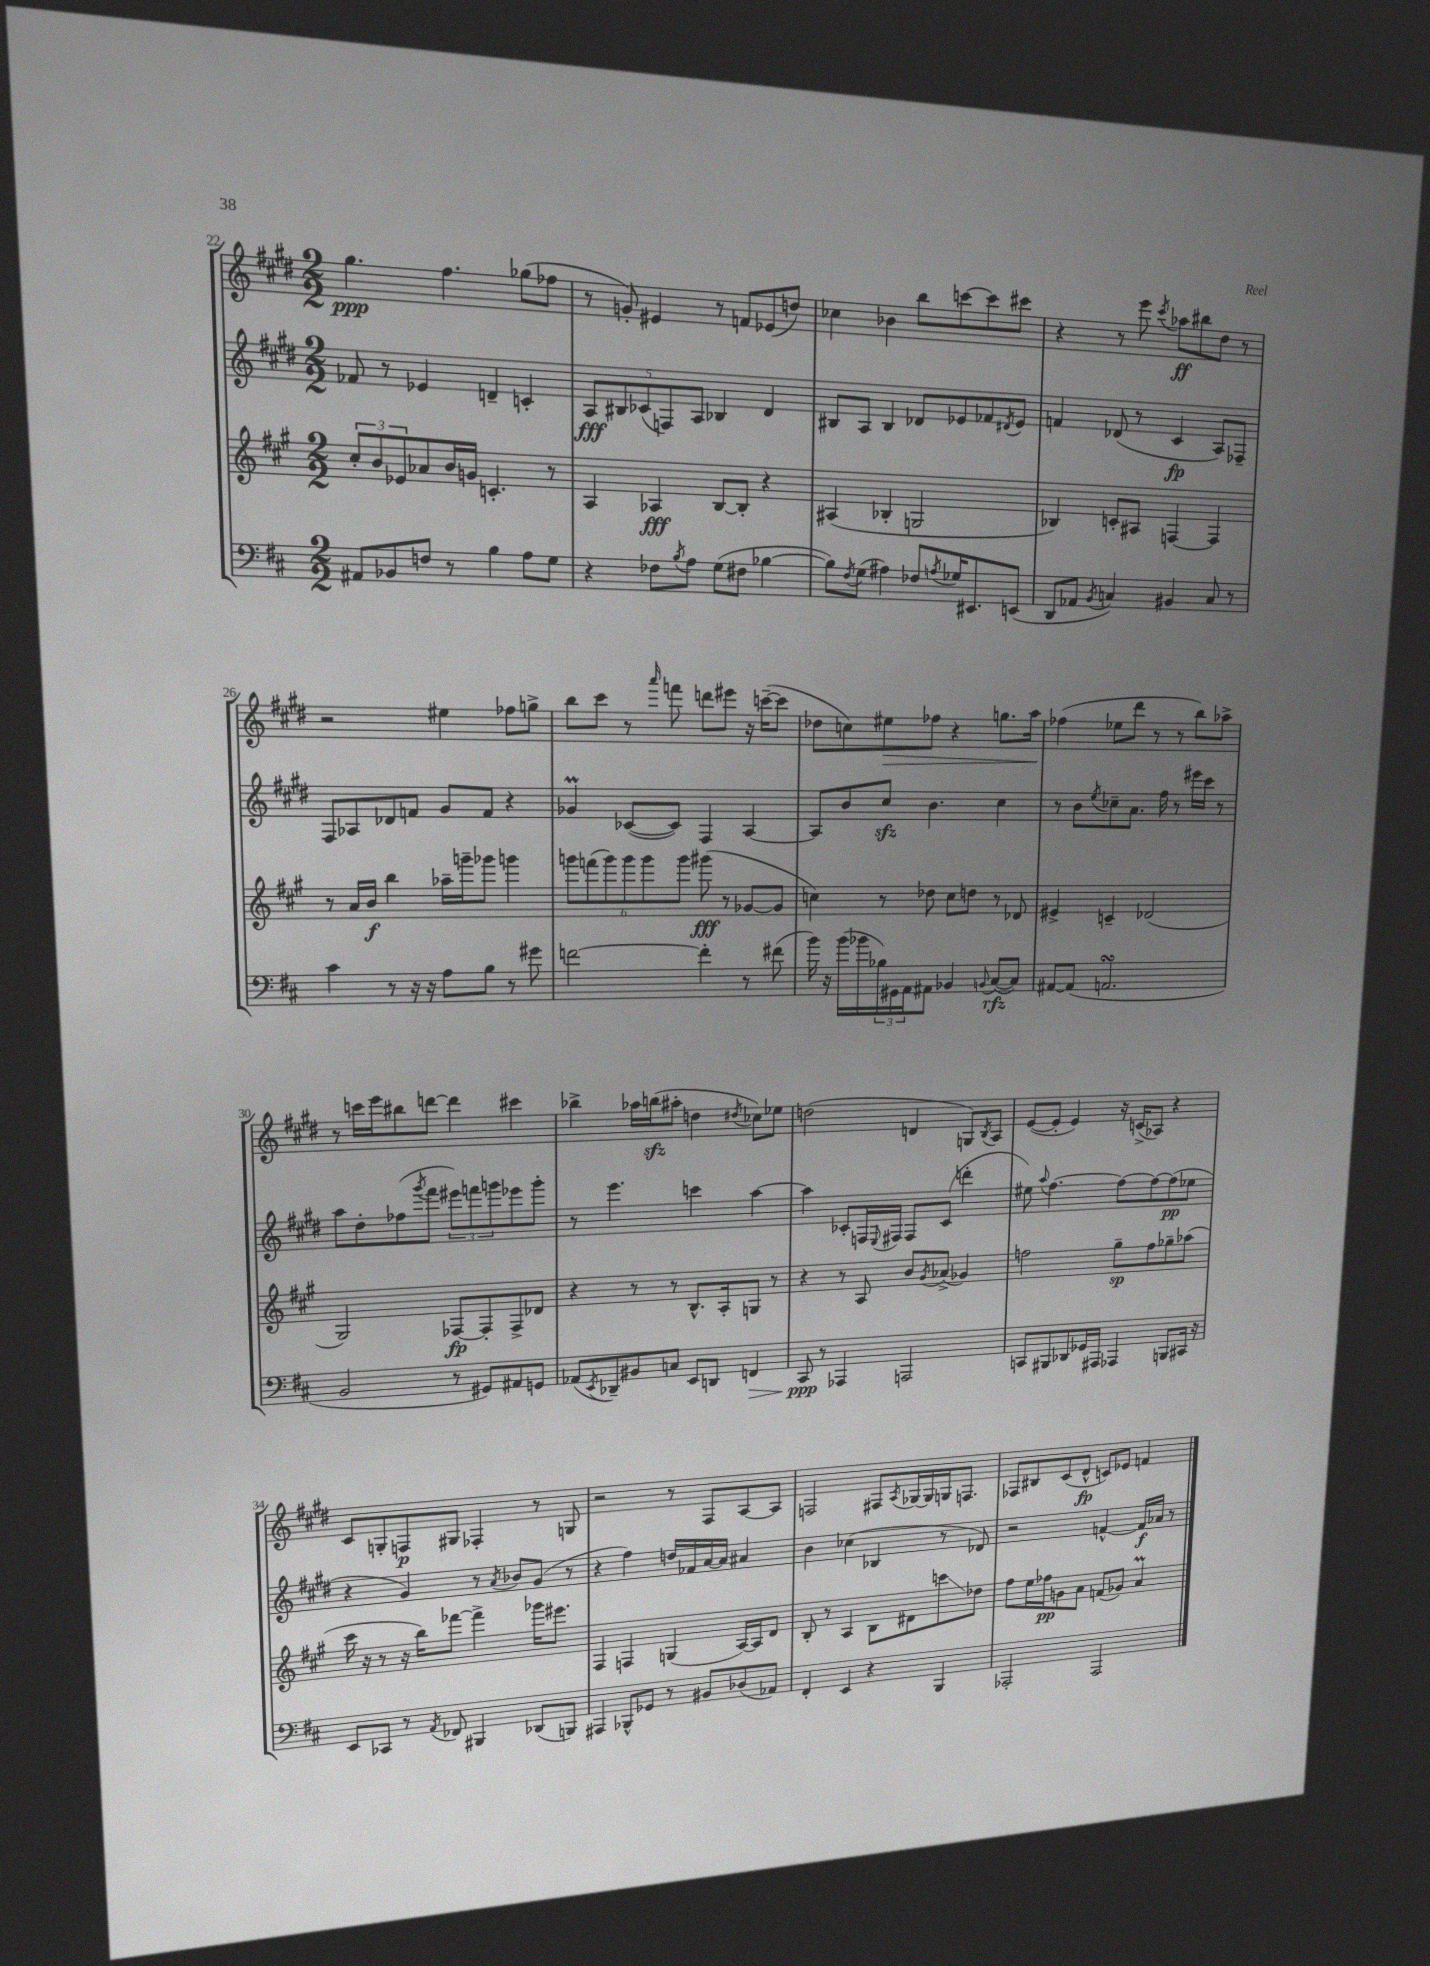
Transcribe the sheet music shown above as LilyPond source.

<<
\new StaffGroup <<
\new Staff = "s0" {
    \clef treble \key e \major \numericTimeSignature \time 2/2
    gis''4.\ppp fis''4. ges''8( fes''8 |
    r8 g'8-.) eis'4 r8 f'8 ees'8( d''8) |
    ces''4 bes'4 b''8 c'''8~ c'''8 cis'''8 |
    r4 r8 e'''8 \acciaccatura { cis'''8 } aes''8\ff bis''8 dis''8 r8 |
    r2 eis''4 fes''8 g''8-> |
    b''8 cis'''8 r8 \grace { a'''16 } f'''8 d'''8 eis'''8 r16 c'''16~--( c'''8 |
    des''8 c''8) eis''8\> fes''8 r4 g''8. a''16 |
    fes''4\!( ees''8 dis'''8 r8 r8 b''8) aes''8-> |
    r8 c'''16 e'''16 bis''8 d'''8~ d'''4 cis'''4 |
    bes''4-> aes''16 b''16\sfz( ais''8-. d''4 \acciaccatura { dis''8 } ces''8) ees''8 |
    d''2( d'4 g8) \acciaccatura { b8 } a8 |
    e'8~( e'8-. e'4) r16 c'16->( aes8) r4 |
    cis'8 g8-. f8\p gis8 fes4-. r8 g8 |
    r2 r8 fis8 a8~ a8 |
    f2 fis8 \acciaccatura { a8 } ges16~ ges16 g16 f8. |
    fes8 bis8 cis'8( dis'8-^\fp c'8) ees'8 f'4 \bar "|." |
}
\new Staff = "s1" {
    \clef treble \key e \major \numericTimeSignature \time 2/2
    fes'8 r8 ees'4 d'4-- c'4-. |
    \tuplet 5/4 { a8\fff bis8 ces'8( f8) a8 } bes4 dis'4 |
    bis8 a8 bis4 des'8 ees'8 fes'8 \acciaccatura { dis'8 } ees'8 |
    f'4 des'8( r8 cis'4\fp a8) fes8-- |
    fis8 aes8 des'8 f'8 gis'8 f'8 r4 |
    ges'4\prall ces'8~( ces'8) fis4 a4~ |
    a8 b'8 cis''8\sfz b'4. cis''4 |
    r8 b'8 \acciaccatura { e''8 } ces''8-- a'8. fis''16 r8 eis'''16 cis'''16 r8 |
    a''8 dis''8-. fes''8( \acciaccatura { gis'''8 } fis'''8 \tuplet 3/2 { eis'''8) f'''8 g'''8 } ees'''8 g'''8-. |
    r8 e'''4. c'''4 a''4~ |
    a''4 ces'8-. f16 \appoggiatura { e8 } fis16 fis8 ces'8( d'''4-. |
    eis''8) \appoggiatura { a''8 } fis''4.~ fis''8~ fis''8~ fis''8\pp( ees''8 |
    r4 gis'4) r8 \acciaccatura { a'8 } bes'8 gis'8( r8 |
    r4 fis''4) d''16 fes'16 a'16~ a'16 ais'4 |
    b'4 ces''4( bes4 r8 des'8) |
    r2 f'4~-^ f'16\f aes'16 r8 \bar "|." |
}
\new Staff = "s2" {
    \clef treble \key a \major \numericTimeSignature \time 2/2
    \tuplet 3/2 { cis''8-. b'8 ees'8 } aes'8 b'16 g'16 c'4.-. r8 |
    a4 aes4\fff b8~ b8-. r4 |
    ais4( bes4-. g2 |
    bes4) c'8-. ais8 f4~ f4 |
    r8 a'16 b'16\f b''4 aes''16-- g'''16-- ges'''8 g'''4 |
    \tuplet 6/4 { g'''8 f'''8( g'''8) g'''8 g'''8 g'''8 } gis'''8\fff( r8 ges'8~ ges'8 |
    c''4) r8 des''8 c''8 d''8 r8 des'8 |
    eis'4-> c'4-- des'2( |
    gis2) fes8~\fp fes8-. fes8-> des'8 |
    r4 r8 r8 b8.-^ a16-. g8 r8 |
    r4 r8 a8 b'8 \acciaccatura { gis'8 } aes'8->( ges'4) |
    f''2 gis''8--\sp f''8 ges''8-- aes''8( |
    cis'''16 r16 r8 r16 b''16) fes'''8~ fes'''4-> ges'''16 eis'''8. |
    fis4 f4 g4( a16~) a16 d'8 |
    b8-. r8 a4 b8 dis'8 c'''8\glissando des''8 |
    fis''8 e''16 fes''16\pp g'8 a'8 f'8( ges'8) a'4\prall \bar "|." |
}
\new Staff = "s3" {
    \clef bass \key d \major \numericTimeSignature \time 2/2
    ais,8 bes,8 f8 r8 b4 a8 g8 |
    r4 fes8 \acciaccatura { b8 } a8 g8( fis8 bes4~ |
    bes8) \acciaccatura { fis8 } g8( ais4) fes8 \acciaccatura { a8 } ges16 eis,8. e,8( |
    d,8 aes,8 \acciaccatura { b,8 } c4) bis,4 c8 r8 |
    cis'4 r8 r16 r16 a8 b8 r8 gis'8 |
    f'2~ f'4-. r8 fis'8( |
    b'16) r16 b'16( bes'16 \tuplet 3/2 { bes16) gis,16 a,16 } ais,8 bes,4 \appoggiatura { b,8 } cis8~\rfz( cis8) |
    ais,8~ ais,8( a,2.\turn |
    b,2 r8 gis,8) ais,8 g,8 |
    aes,8( \acciaccatura { e,8 } des,8--) bis,8 c8 e,8 d,8 f,4\> |
    cis,8\ppp\! r8 aes,,4 a,,2 |
    c,8 bis,,8 des,8 ges,16 ais,,16 aes,,4 b,,8 cis,16 r16 |
    e,8 ces,8 r8 \acciaccatura { a,8 } fes,8 bis,,4 des,8( b,,8) |
    ais,,4 bes,,8-^ ges,8 r8 bis,8 des8( aes,8) |
    fis,4-. e,4 r4 b,,4 |
    aes,,2-. aes,,2 \bar "|." |
}
>>
>>
\layout { \context { \Score currentBarNumber = #22 } }
